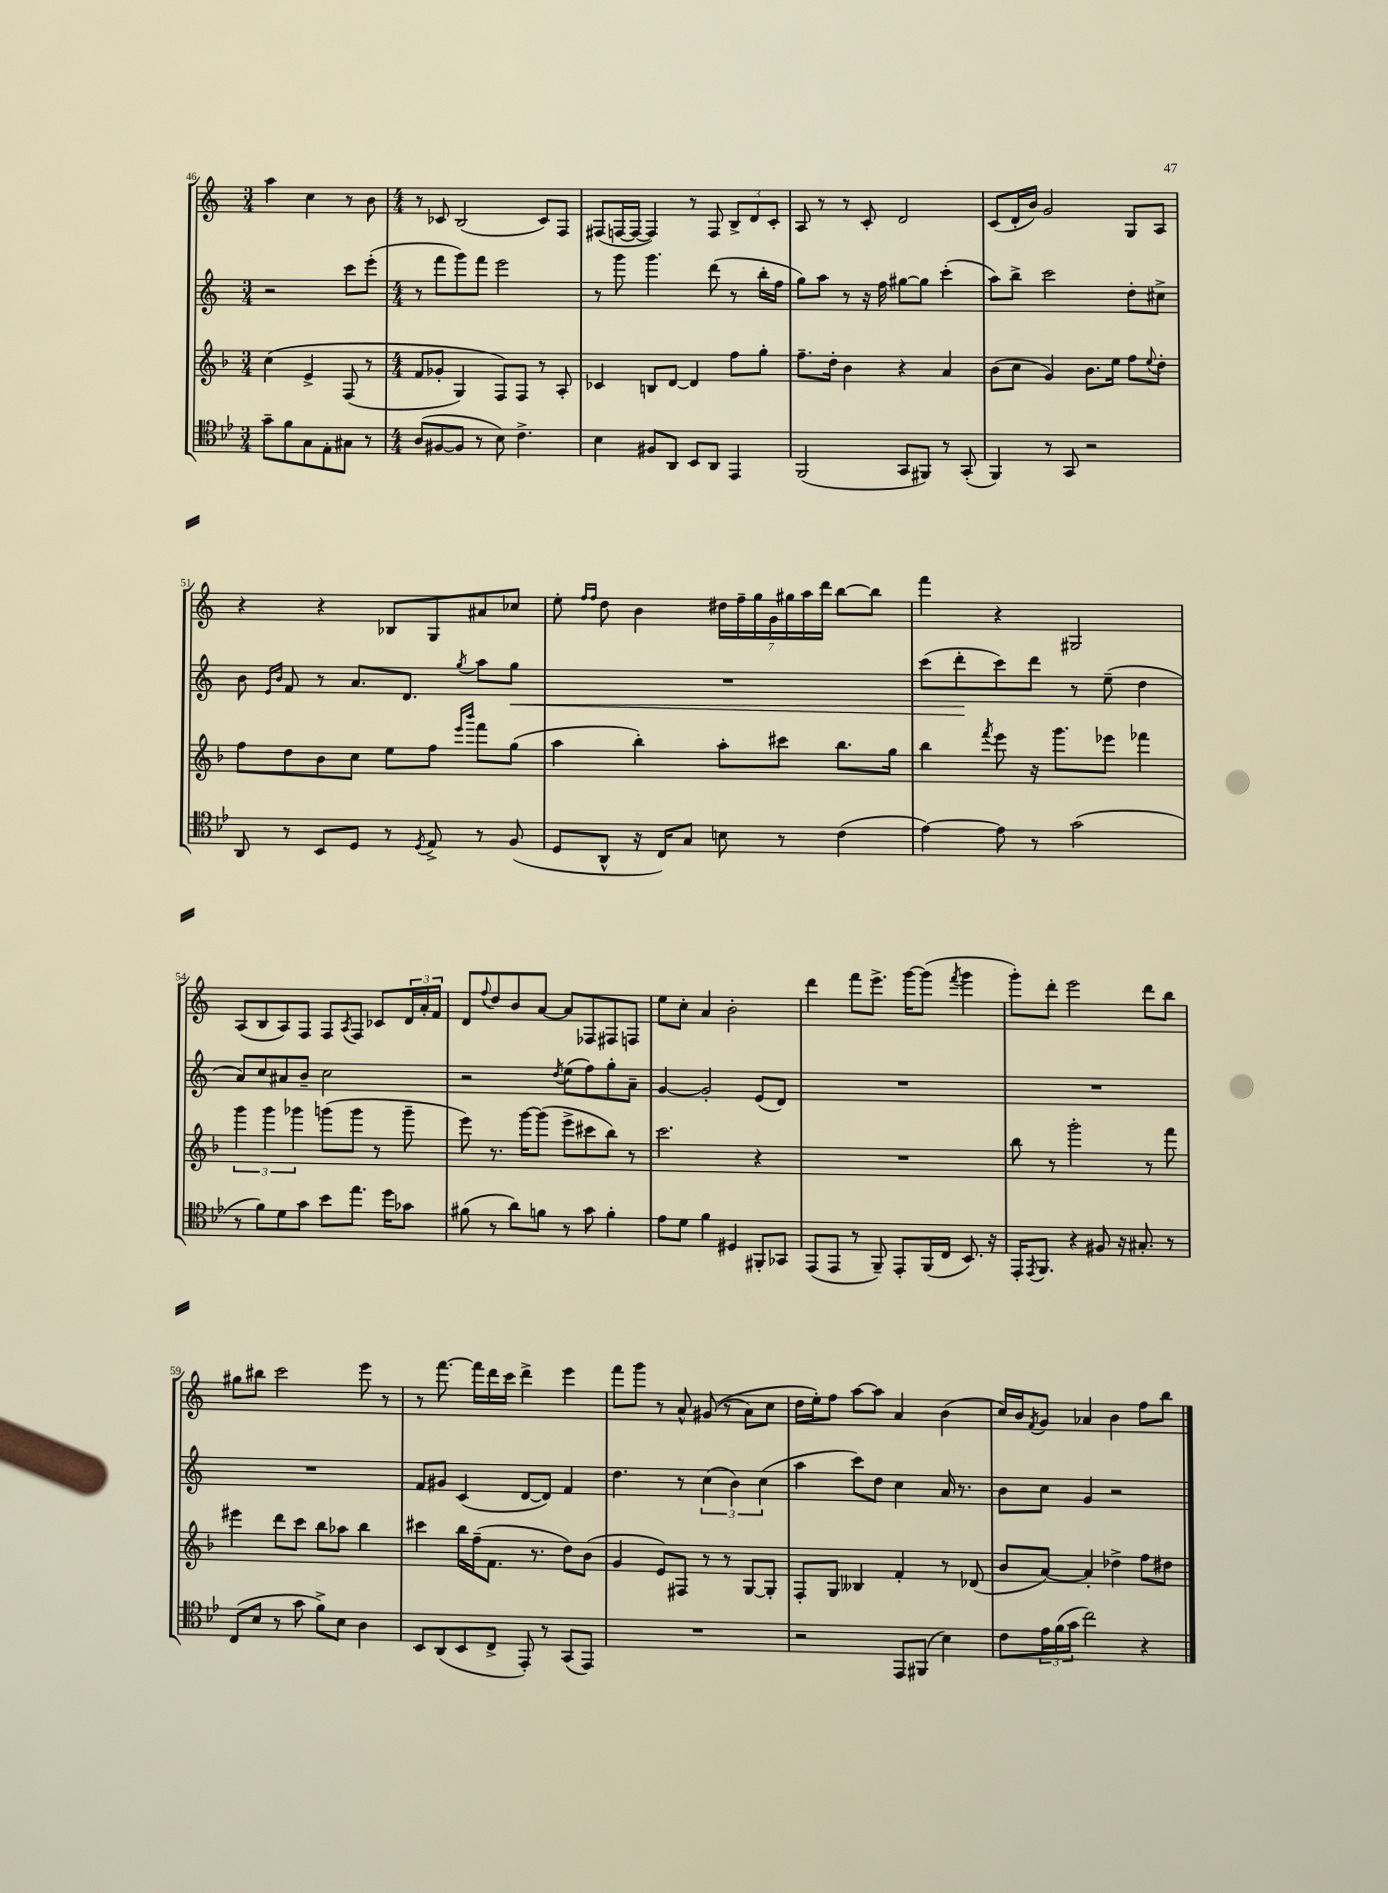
<<
\new StaffGroup <<
\new Staff = "s0" {
    \clef treble \key c \major \numericTimeSignature \time 3/4
    a''4 c''4 r8 b'8 |
    \numericTimeSignature \time 4/4 r8 ces'8 b2( ces'8) f8 |
    fis8( f16~ f16~ f4) r8 f8 \tuplet 3/2 { b8-> d'8 c'8-. } |
    a8 r8 r8 c'8-. d'2 |
    c'8( d'16-. b'16) g'2 g8 a8 |
    r4 r4 bes8 g8 ais'8 ces''8 |
    e''8-. \grace { f''16 f''16 } d''8 b'4 \tuplet 7/4 { dis''16 f''16-- g''16 g'16 gis''16 a''16 d'''16 } b''8~ b''8 |
    f'''4 r4 gis2 |
    a8( b8 a8) f8 f8 \acciaccatura { a8 } f8 ces'8 \tuplet 3/2 { d'16 a'16-. f'16 } |
    d'8 \appoggiatura { f''8 } d''8 b'8 a'8~ a'8 fes8 fis8 f8 |
    e''8 c''8-. a'4 b'2-. |
    d'''4 f'''8 e'''8.-> g'''16~ g'''8( \acciaccatura { f'''8 } g'''4 |
    g'''8-.) d'''8-. e'''2 d'''8 b''8 |
    gis''8 bis''8 c'''2 e'''8 r8 |
    r8 f'''8.~ f'''16 d'''16 c'''16 d'''4-> e'''4 |
    f'''8 g'''8 r8 a'8-^ gis'8(\( r8 a'8) c''8 |
    d''16 e''16-.\) f''8 a''8~ a''8 a'4 b'4( |
    c''16) b'16 \acciaccatura { f'8 } g'8 aes'4 b'4 f''8 b''8 \bar "|." |
}
\new Staff = "s1" {
    \clef treble \key c \major \numericTimeSignature \time 3/4
    r2 c'''8 e'''8-.( |
    \numericTimeSignature \time 4/4 r8 f'''8 g'''8) f'''8 e'''2 |
    r8 g'''8 g'''4. d'''8( r8 b''16-. f''16 |
    g''8) a''8 r8 r16 f''16 gis''8~ gis''8 c'''4-.( |
    a''8) b''8-> c'''2 d''8-. cis''8-> |
    b'8 \grace { e'16 b'16 } f'8 r8 a'8. d'8. \acciaccatura { g''8 } a''8 g''8\< |
    R1 |
    c'''8( d'''8-.\! c'''8) d'''8 r8 e''8--( d''4 |
    a'8) c''8 ais'8 b'8-- c''2 |
    r2 \acciaccatura { d''8 } e''8( f''8) g''8-. a'8-- |
    g'4~ g'2-. e'8( d'8) |
    R1 |
    R1 |
    R1 |
    f'8 gis'8 c'4( d'8~ d'8) f'4 |
    d''4. r8 \tuplet 3/2 { c''4( b'4) c''4( } |
    a''4 c'''8) d''8 c''4 a'16 r8. |
    b'8 c''8 g'4 r2 \bar "|." |
}
\new Staff = "s2" {
    \clef treble \key f \major \numericTimeSignature \time 3/4
    c''4\( e'4-> f8( r8 |
    \numericTimeSignature \time 4/4 f'8 ges'8-. g4) f8\) f8 r8 a8-. |
    ces'4 b8 d'8~ d'4 f''8 g''8-. |
    f''8.-- d''16-. bes'4 r4 a'4 |
    bes'8( c''8 g'4) bes'8. e''16 f''8 \appoggiatura { e''8 } d''8-. |
    f''8 d''8 bes'8 c''8 e''8 f''8 \grace { e'''16 bes'''16 } f'''8 g''8( |
    a''4 bes''4-.) a''8-. cis'''8 bes''8. g''16 |
    bes''4 \acciaccatura { f'''8 } e'''8 r16 g'''8. ees'''8 fes'''4 |
    \tuplet 3/2 { g'''4 g'''4 ges'''4 } g'''8( g'''8 r8 g'''8-- |
    e'''8) r8. g'''16~ g'''8( e'''8-> cis'''8 bes''8) r8 |
    c'''2. r4 |
    R1 |
    bes''8 r8 g'''2-. r8 f'''8 |
    eis'''4 d'''8 c'''8 bes''8 aes''8 bes''4 |
    cis'''4 bes''16 f''16--( f'8. r8. d''8) bes'8( |
    g'4 e'8) fis8 r8 r8 g8~ g8-. |
    f8-. g8 beses4 f'4-. r8 des'8( |
    bes'8 a'8~) a'4-. des''4-> f''8 dis''8 \bar "|." |
}
\new Staff = "s3" {
    \clef tenor \key bes \major \numericTimeSignature \time 3/4
    g'8-- f'8 g8 ees8-. gis8 r8 |
    \numericTimeSignature \time 4/4 a8( fis8~ fis8 r8 bes8) c'4.-> |
    bes4 fis8 a,8 bes,8 a,8 ees,4 |
    f,2( g,8 fis,8) r8 g,8-.( |
    f,4) r8 g,8 r2 |
    a,8 r8 bes,8 d8 r8 \acciaccatura { d8 } ees8-> r8 f8( |
    d8 a,8-^ r16 c16) g8 b8 r8 c'4( |
    ees'4~) ees'8 r8 g'2( |
    r8 f'8) d'8 g'8 bes'8 ees''8. d''16 ges'8 |
    fis'8( r8 a'8) f'8 r8 g'8 f'4-. |
    ees'8 d'8 f'4 dis4 fis,8-. ges,8 |
    ees,8( ees,8 r8 f,8--) ees,8-. f,16( c16 bes,8.) r16 |
    ees,16-. \acciaccatura { ees,8 } f,8. r4 fis8 r16 gis8.-. r8 |
    c8( bes8 r8 g'8 f'8->) bes8 a4 |
    bes,8 a,8( bes,8 c8-> ees,8-.) r8 g,8( ees,8) |
    R1 |
    r2 ees,8 fis,8( bes4) |
    c'8 \tuplet 3/2 { ees'16 f'16( g'16 } c''2) r4 \bar "|." |
}
>>
>>
\layout { \context { \Score currentBarNumber = #46 } }
